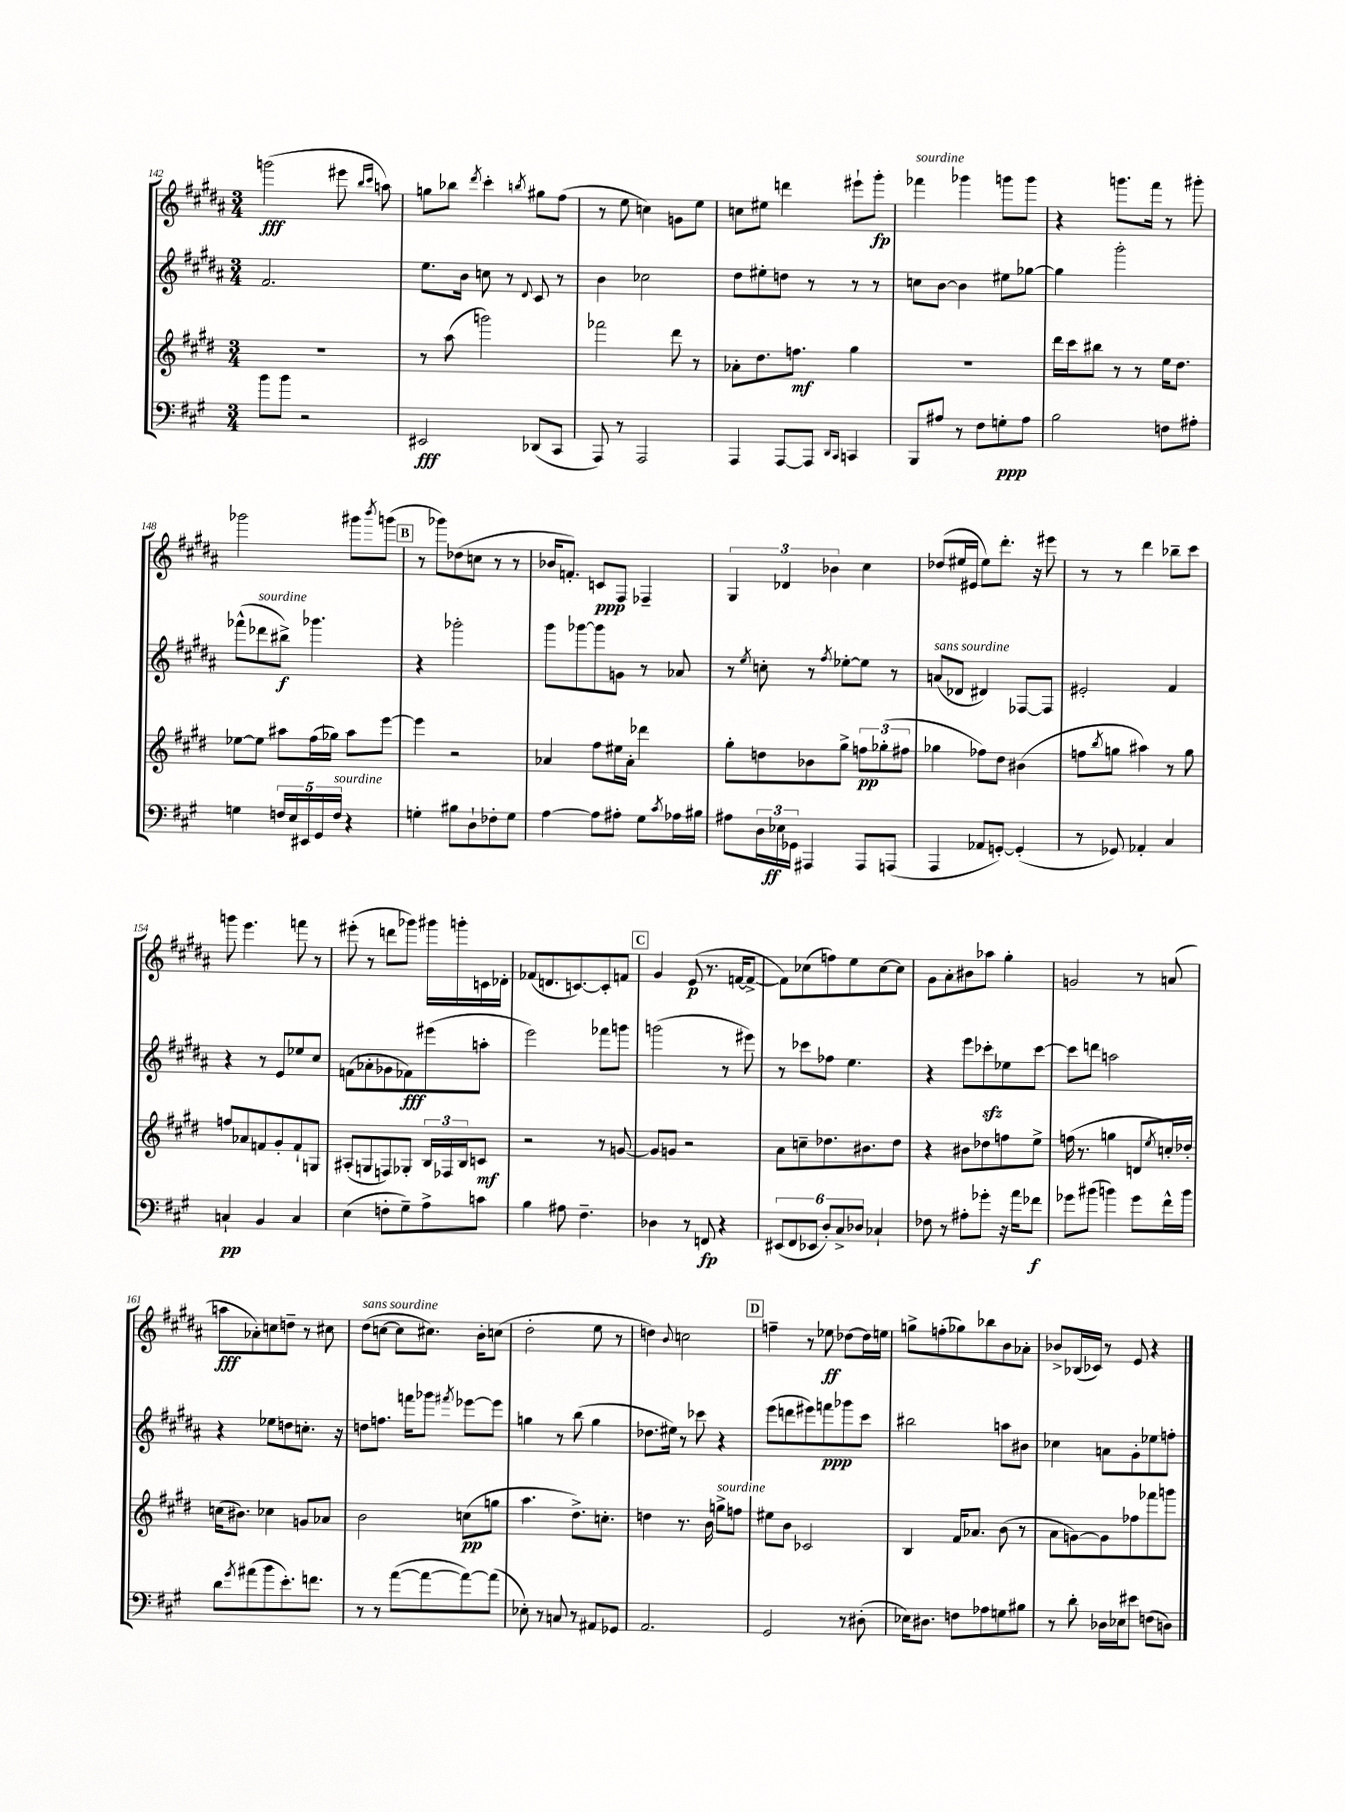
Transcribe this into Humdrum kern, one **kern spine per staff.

**kern	**dynam	**kern	**dynam	**kern	**dynam	**kern	**dynam
*part4	*part4	*part3	*part3	*part2	*part2	*part1	*part1
*staff4	*staff4	*staff3	*staff3	*staff2	*staff2	*staff1	*staff1
*clefF4	*	*clefG2	*	*clefG2	*	*clefG2	*
*k[f#c#g#]	*	*k[f#c#g#d#]	*	*k[f#c#g#d#a#]	*	*k[f#c#g#d#a#]	*
*M3/4	*	*M3/4	*	*M3/4	*	*M3/4	*
=142	=142	=142	=142	=142	=142	=142	=142
8b\L	.	2.r	.	2.f#/	.	(2gggn\	fff
8b\J	.	.	.	.	.	.	.
2r	.	.	.	.	.	.	.
.	.	.	.	.	.	8eee#X\	.
.	.	.	.	.	.	16qqbb/LL	.
.	.	.	.	.	.	16qqccc#/JJ	.
.	.	.	.	.	.	8aan\)	.
=143	=143	=143	=143	=143	=143	=143	=143
2EE#X/	fff	8r	.	8.ee\L	.	8ggn\L	.
.	.	(8aa\	.	.	.	8bb-X\J	.
.	.	.	.	16b\Jk	.	.	.
.	.	.	.	.	.	8qddd#/	.
.	.	2gggn\)	.	8ccn\	.	4ccc#'\	.
.	.	.	.	8r	.	.	.
.	.	.	.	8qqd#/	.	8qbbn/	.
(8DD-X/L	.	.	.	8c#/	.	8gg#X\L	.
8CC#/J	.	.	.	8r	.	(8ff#\J	.
=144	=144	=144	=144	=144	=144	=144	=144
8AAA/)	.	2fff-X\	.	4b\	.	8r	.
8r	.	.	.	.	.	8ee\	.
2AAA/	.	.	.	2cc-X\	.	4ccn\)	.
.	.	8ddd#\	.	.	.	8gn\L	.
.	.	8r	.	.	.	8ee\J	.
=145	=145	=145	=145	=145	=145	=145	=145
4AAA/	.	8a-X'\L	.	8dd#\L	.	8ccn\L	.
.	.	8.dd#\	.	8ee#X'\	.	8ee#X\J	.
[8AAA/L	.	.	.	8ddn\J	.	4dddn\	.
.	.	8.ffn\J	mf	.	.	.	.
8AAA/J]	.	.	.	8r	.	.	.
16qqDD/LL	.	.	.	.	.	.	.
16qqCC#/JJ	.	.	.	.	.	.	.
4CCn/	.	4gg#\	.	8r	.	8eee#X`\L	.
.	.	.	.	8r	.	8ggg#'\J	fp
=146	=146	=146	=146	=146	=146	=146	=146
!	!	!	!	!	!	!LO:TX:a:i:t=sourdine	!
8BBB/L	.	2.r	.	8ccn\L	.	4fff-X\	.
8A#X/J	.	.	.	[8b\J	.	.	.
8r	.	.	.	4b\]	.	4ggg-X\	.
8F#\L	.	.	.	.	.	.	.
8Gn'\	ppp	.	.	8ee#X\L	.	8gggn\L	.
8A#\J	.	.	.	[8gg-X\J	.	8ggg\J	.
=147	=147	=147	=147	=147	=147	=147	=147
2B\	.	16ddd#\LL	.	4gg-\]	.	4r	.
.	.	16ccc#\J	.	.	.	.	.
.	.	8bb#X\J	.	.	.	.	.
.	.	8r	.	2ggg#'\	.	8.gggn\L	.
.	.	8r	.	.	.	.	.
.	.	.	.	.	.	16fff#\Jk	.
8Fn\L	.	16ee\KL	.	.	.	8r	.
.	.	8.dd#\J	.	.	.	.	.
8A#X'\J	.	.	.	.	.	8ggg#X'\	.
!!LO:LB:g=z
=148	=148	=148	=148	=148	=148	=148	=148
4Gn\	.	[8ee-X\L	.	(8fff-X^^\L	.	2ggg-X\	.
!	!	!	!	!LO:TX:a:i:t=sourdine	!	!	!
.	.	8ee-\J]	.	8ddd-X\	.	.	.
20Fn/LL	.	8aa#X\L	.	8bb#X^\J)	f	.	.
20E/	.	.	.	.	.	.	.
20EE#X/	.	.	.	.	.	.	.
.	.	(16ff#\L	.	4.ggg-X\	.	.	.
20GG#/	.	.	.	.	.	.	.
.	.	16gg-X\JJ)	.	.	.	.	.
!LO:TX:a:i:t=sourdine	!	!	!	!	!	!	!
20F/JJ	.	.	.	.	.	.	.
4r	.	8aa#\L	.	.	.	8ggg#X\L	.
.	.	.	.	.	.	8qbbb/	.
.	.	[8eee\J	.	.	.	(8gggn\J	.
!!LO:REH:place=s1:t=B
=149	=149	=149	=149	=149	=149	=149	=149
4Gn'\	.	4eee\]	.	4r	.	8r	.
.	.	.	.	.	.	8ggg-X\L)	.
8B#X\L	.	2r	.	2ggg-X'\	.	(8dd-X\	.
8D`\	.	.	.	.	.	8ccn\J	.
8F-X'\	.	.	.	.	.	8r	.
8G\J	.	.	.	.	.	8r	.
=150	=150	=150	=150	=150	=150	=150	=150
[4A\	.	4a-X/	.	8ggg#\L	.	16b-X/KL	.
.	.	.	.	.	.	8.fn'/J)	.
.	.	.	.	[8ggg-X\	.	.	.
8A\L]	.	8ff#\L	.	8ggg-\]	.	8cn/L	ppp
8A#X'\J	.	16ee#X\L	.	8gn\J	.	8F#/J	.
.	.	16a-'\JJ	.	.	.	.	.
8G#\L	.	4ddd-X\	.	8r	.	4F-X~/	.
8qc#/	.	.	.	.	.	.	.
16A-X\L	.	.	.	8a-X/	.	.	.
16B#X\JJ	.	.	.	.	.	.	.
=151	=151	=151	=151	=151	=151	=151	=151
8A#X\L	.	8gg#'\L	.	8r	.	6G#/	.
.	.	.	.	8qee/	.	.	.
24D\L	.	8ddn\	.	8ccn'\	.	.	.
24E-X\	ff	.	.	.	.	6d-X/	.
24GG-X\JJ	.	.	.	.	.	.	.
4AAA#X/	.	8b-X\	.	8r	.	.	.
.	.	.	.	.	.	6b-X\	.
.	.	.	.	8qff#/	.	.	.
.	.	8gg#^\J	.	[8ee-X'\L	.	.	.
8AAA#/L	.	12ffn\L	pp	8ee-\J]	.	4cc#\	.
.	.	(12gg-X'\	.	.	.	.	.
(8AAAn/J	.	.	.	8r	.	.	.
.	.	12ff#X\J	.	.	.	.	.
=152	=152	=152	=152	=152	=152	=152	=152
!	!	!	!	!LO:TX:a:i:t=sans sourdine	!	!	!
4AAA/	.	4gg-X\	.	(8an/L	.	(8dd-X/L	.
.	.	.	.	8d-X/J	.	16ee#X/L	.
.	.	.	.	.	.	16e#X/JJ	.
8AA-X/L	.	8ff-X\L)	.	4d#X/)	.	8ee#\L)	.
[8GGn'/J)	.	8dd#\J	.	.	.	8.ddd#'\J	.
(4GG'/]	.	(4b#X\	.	[8F-X/L	.	.	.
.	.	.	.	.	.	16r	.
.	.	.	.	8F-/J]	.	8eee#X\	.
=153	=153	=153	=153	=153	=153	=153	=153
8r	.	8ffn\L	.	2e#X'/	.	8r	.
.	.	8qbb/	.	.	.	.	.
8GG-X/)	.	8ggn\J	.	.	.	8r	.
4AA-X'/	.	4aa#X\)	.	.	.	4ddd#\	.
4C#/	.	8r	.	4f#/	.	8bb-X~\L	.
.	.	8gg\	.	.	.	8ccc#\J	.
!!LO:LB:g=z
=154	=154	=154	=154	=154	=154	=154	=154
4Cn`/	pp	8ffn/L	.	4r	.	8gggn\	.
.	.	8a-X/	.	.	.	4.eee\	.
4BB/	.	8fn/	.	8r	.	.	.
.	.	8g#'/	.	8e/L	.	.	.
4C/	.	8f`/	.	8ee-X/	.	8fffn\	.
.	.	8Gn/J	.	8cc#/J	.	8r	.
=155	=155	=155	=155	=155	=155	=155	=155
(4E\	.	(8A#X'/L	.	(8fn\L	.	(8eee#X'\	.
.	.	8Gn/	.	8a-X'\	.	8r	.
8Fn'\L	.	8Fn/)	.	8g-X\	.	8dddn\L	.
8G#~\)	.	8G-X'/J	.	8f-X\)	fff	8ggg-X\J)	.
8A^\	.	24B/LL	.	(8eee#X\	.	16ggg#X\LL	.
.	.	24F-X/	.	.	.	.	.
.	.	.	.	.	.	16gggn'\	.
.	.	24B/J	.	.	.	.	.
8cn\J	.	8cn/J	mf	8aan'\J	.	16cn\	.
.	.	.	.	.	.	16d-X'\JJ	.
=156	=156	=156	=156	=156	=156	=156	=156
4B\	.	2r	.	2eee\)	.	(8f-X/L	.
.	.	.	.	.	.	8.dn/	.
8A#X\	.	.	.	.	.	.	.
.	.	.	.	.	.	[8.cn/)	.
4.F#~\	.	.	.	.	.	.	.
.	.	8r	.	8fff-X\L	.	8c'/]	.
.	.	[8gn/	.	8gggn\J	.	8fn/J	.
!!LO:REH:place=s1:t=C
=157	=157	=157	=157	=157	=157	=157	=157
4D-X\	.	8g/L]	.	(2gggn\	.	4g#/	.
.	.	8gn/J	.	.	.	.	.
8r	.	2r	.	.	.	(8e/	p
8FFn/	fp	.	.	.	.	8.r	.
4r	.	.	.	8r	.	.	.
.	.	.	.	.	.	[16fn/KL	.
.	.	.	.	8eee#X\)	.	8f^/J_	.
=158	=158	=158	=158	=158	=158	=158	=158
(12EE#X/L	.	8a\L	.	8r	.	8f\L])	.
12FF#/	.	.	.	.	.	.	.
.	.	8ccn~\	.	8ccc-X\L	.	(8cc-X\	.
12EE-X/J	.	.	.	.	.	.	.
12D'/L)	.	8.dd-X\	.	8ff-X\J	.	8ffn\)	.
12C#^/	.	.	.	.	.	.	.
.	.	.	.	4.ee\	.	8ee\	.
12D-X/J	.	.	.	.	.	.	.
.	.	8.b#X\	.	.	.	.	.
4C-X`/	.	.	.	.	.	[8cc-\	.
.	.	8dd-\J	.	.	.	8cc-\J]	.
=159	=159	=159	=159	=159	=159	=159	=159
8F-X\	.	4r	.	4r	.	8g#\L	.
8r	.	.	.	.	.	8a#'\	.
8A#X'\L	.	8b#X\L	.	8eee\L	.	8b#X\	.
8g-X'\J	.	8dd-X\	.	8ccc-Xzz'\	.	8aa-X\J	.
16r	.	8ffn\	.	8ee-X\	.	4gg#'\	.
16a\KL	.	.	.	.	.	.	.
8f-X\J	f	8ee^\J	.	[8ccc-\J	.	.	.
=160	=160	=160	=160	=160	=160	=160	=160
8g-X\L	.	(16ffn\	.	8ccc-\L]	.	2gn/	.
.	.	8.r	.	.	.	.	.
(8b#X\J	.	.	.	8dddn\J	.	.	.
4bn\)	.	4ggn\	.	2aan\	.	.	.
8g-\L	.	8dn/L	.	.	.	8r	.
.	.	8qee/	.	.	.	.	.
16f#^^\L	.	16ccn'/L)	.	.	.	(8an/	.
16b\JJ	.	16dd-X'/JJ	.	.	.	.	.
!!LO:LB:g=z
=161	=161	=161	=161	=161	=161	=161	=161
8d\L	.	(16ccn\KL	.	4r	.	8aan\L	fff
.	.	8.b#X\J)	.	.	.	.	.
8qg#/	.	.	.	.	.	.	.
(8a#X\	.	.	.	.	.	8a-X'\)	.
8b\	.	4cc-X\	.	8ee-X\L	.	8ccn\	.
8.e'\)	.	.	.	8ddn\	.	8ddn~\J	.
.	.	8gn/L	.	8.ccn'\J	.	8r	.
8.fn\J	.	.	.	.	.	.	.
.	.	8a-X/J	.	.	.	8cc#X\	.
.	.	.	.	16r	.	.	.
=162	=162	=162	=162	=162	=162	=162	=162
!	!	!	!	!	!	!LO:TX:a:i:t=sans sourdine	!
8r	.	2b\	.	8ddn\L	.	(8dd#\L	.
8r	.	.	.	8.ffn\J	.	[8ccn\J	.
([8a\L	.	.	.	.	.	8cc\L]	.
.	.	.	.	16fffn\KL	.	.	.
8a\_	.	.	.	8ggg-X\J	.	8.cc#X\J)	.
.	.	.	.	8qfff#X/	.	.	.
8a\_)	.	(8ccn\L	pp	[8eee-X\L	.	.	.
.	.	.	.	.	.	16b'\KL	.
(8a\J]	.	8ggn\J	.	8eee-\J]	.	(8ccn\J	.
=163	=163	=163	=163	=163	=163	=163	=163
8E-X'\)	.	4.aa\	.	4ggn\	.	2dd#'\	.
8r	.	.	.	.	.	.	.
8Cn/	.	.	.	8r	.	.	.
8r	.	8.dd#^\L)	.	(8bb\	.	.	.
8AA#X/L	.	.	.	4gg\	.	8ee\	.
.	.	8.ccn'\J	.	.	.	.	.
8GG-X/J	.	.	.	.	.	8r	.
=164	=164	=164	=164	=164	=164	=164	=164
2.AA/	.	4ddn\	.	8.dd-X\L	.	4ddn\)	.
.	.	.	.	16ee#X\Jk)	.	.	.
.	.	.	.	.	.	8qqb/	.
.	.	8.r	.	8r	.	2ccn\	.
.	.	.	.	8ccc-X\	.	.	.
.	.	16b\	.	.	.	.	.
!	!	!LO:TX:a:i:t=sourdine	!	!	!	!	!
.	.	8ggn^\L	.	4r	.	.	.
.	.	8ffn\J	.	.	.	.	.
!!LO:REH:place=s1:t=D
=165	=165	=165	=165	=165	=165	=165	=165
2GG#/	.	8ee#X\L	.	(8eee\L	.	4ffn~\	.
.	.	8b\J	.	8dddn\	.	.	.
.	.	2c-X/	.	8eee#X\)	.	8r	.
.	.	.	.	8fffn\	ppp	8ee-X\	ff
8r	.	.	.	8ggg-X\	.	[8dd-X\L	.
(8D#X'\	.	.	.	8ccc#\J	.	16dd-\L]	.
.	.	.	.	.	.	16een\JJ	.
=166	=166	=166	=166	=166	=166	=166	=166
16E-X\KL)	.	4B/	.	2bb#X\	.	8ggn^\L	.
8.D#X\J	.	.	.	.	.	.	.
.	.	.	.	.	.	(8ffn'\	.
8Fn\L	.	16f#/KL	.	.	.	8gg-X\)	.
.	.	8.a-X/J	.	.	.	.	.
8A-X\	.	.	.	.	.	8bb-X\	.
8Gn\	.	(8b\	.	8aan\L	.	8b\	.
8B#X\J	.	8r	.	8b#X\J	.	8a-X'\J	.
=167	=167	=167	=167	=167	=167	=167	=167
8r	.	8a\L	.	4cc-X\	.	8b-X^/L	.
8d'\	.	[8gn\)	.	.	.	(16B-X/L	.
.	.	.	.	.	.	16c-X/JJ)	.
16D-X\LL	.	8g\]	.	8an\L	.	8r	.
16E-X\J	.	.	.	.	.	.	.
8e#X\J	.	8ff-X\	.	8g#'\	.	8e/	.
(8Fn\L	.	8fff-X\	.	8ee-X\	.	4r	.
8Dn\J)	.	8gggn\J	.	8ffn'\J	.	.	.
==	==	==	==	==	==	==	==
*-	*-	*-	*-	*-	*-	*-	*-
